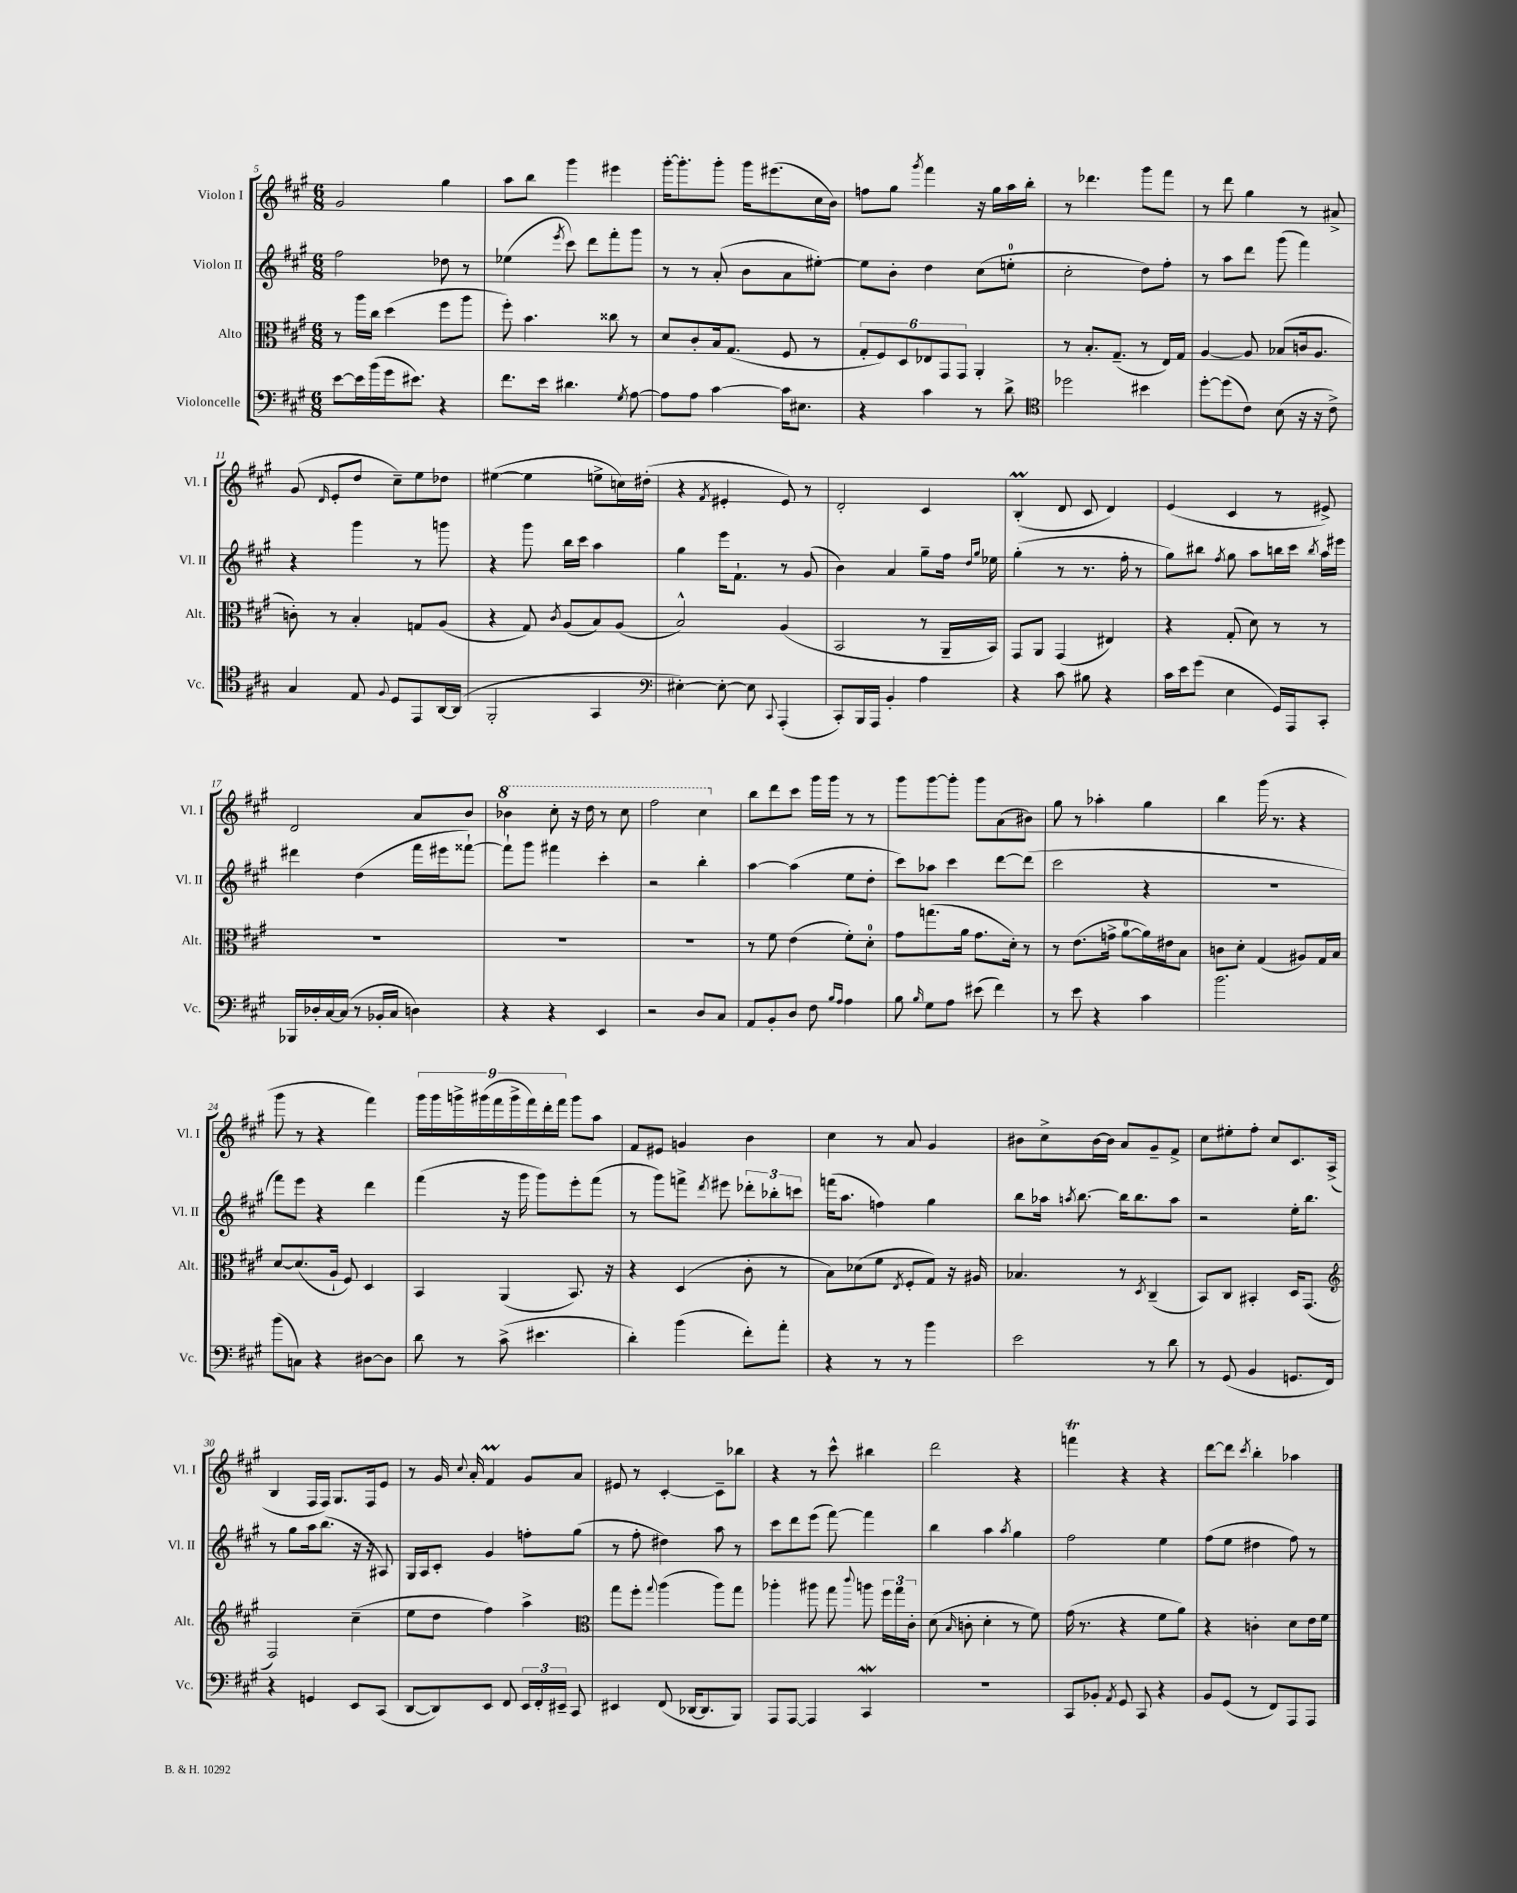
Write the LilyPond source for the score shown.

<<
\new StaffGroup <<
\new Staff = "s0" \with { instrumentName = "Violon I" shortInstrumentName = "Vl. I" } {
    \clef treble \key a \major \numericTimeSignature \time 6/8
    \autoBeamOff gis'2 gis''4 |
    a''8[ b''8] gis'''4 eis'''4 |
    gis'''16[~-. gis'''8.-. gis'''8]-. gis'''16[ eis'''8.( cis''16 b'16]) |
    f''8[ gis''8] \acciaccatura { gis'''8 } fis'''4 r16 gis''16[ a''16 b''16]-. |
    r8 des'''4. gis'''8[ fis'''8] |
    r8 d'''8 gis''4 r8 ais'8-> |
    gis'8( \grace { d'16 } e'8[-. d''8] cis''8[--) e''8 des''8] |
    eis''4~( eis''4 e''8[-> c''16) dis''16]-.( |
    r4 \acciaccatura { fis'8 } eis'4-. eis'8) r8 |
    d'2-. cis'4 |
    b4-.\prall( d'8 cis'8 d'4) |
    e'4( cis'4 r8 eis'8->) |
    d'2 a'8[ b'8] |
    \ottava #1 bes''4 cis'''8-. r16 d'''16 r8 cis'''8 |
    fis'''2 cis'''4 \ottava #0 |
    b''8[ d'''8 cis'''8] gis'''16[ gis'''16] r8 r8 |
    gis'''8[ gis'''8~ gis'''8]-. gis'''8[ a'8( bis'8]) |
    gis''8 r8 aes''4-. gis''4 |
    b''4 gis'''16( r8. r4 |
    gis'''8 r8 r4 fis'''4) |
    \tuplet 9/8 { gis'''16[ gis'''16 g'''16-> gis'''16( fis'''16 gis'''16-> fis'''16) d'''16-. fis'''16] } gis'''8[ a''8] |
    fis'8[ eis'8] g'4 b'4 |
    cis''4 r8 a'8 gis'4 |
    bis'8[ cis''8-> bis'16~ bis'16] a'8[ gis'8-- fis'8]-> |
    cis''8[ eis''8-. fis''8]-. cis''8[ cis'8. a16]->( |
    b4 fis16[ fis16]) gis8.[ fis16 e'8] |
    r8 gis'16 \appoggiatura { cis''8 } a'16-. fis'4\prall gis'8[ a'8] |
    eis'8 r8 cis'4~-. cis'8[-- bes''8] |
    r4 r8 cis'''8-^ bis''4 |
    d'''2 r4 |
    f'''4\trill r4 r4 |
    d'''8[~ d'''8] \acciaccatura { cis'''8 } b''4-. aes''4 \bar "|." |
}
\new Staff = "s1" \with { instrumentName = "Violon II" shortInstrumentName = "Vl. II" } {
    \clef treble \key a \major \numericTimeSignature \time 6/8
    \autoBeamOff fis''2 des''8 r8 |
    ees''4( \acciaccatura { e'''8 } cis'''8) d'''8[ fis'''8-. gis'''8] |
    r8 r8 a'8-.( b'8[ a'8 eis''8]~-.) |
    eis''8[ b'8]-. d''4 cis''8[( e''8]-0-. |
    cis''2-. d''8[) fis''8]-. |
    r8 a''8[ d'''8] gis'''8( fis'''4) |
    r4 gis'''4 r8 g'''8 |
    r4 gis'''8 b''16[ cis'''16] a''4 |
    gis''4 e'''16[ fis'8.]-! r8 gis'8( |
    b'4) a'4 gis''8[-- fis''16] \grace { d''16[ gis''16] } ees''16 |
    gis''4-.( r8 r8. fis''16-. r8 |
    gis''8[) bis''8] \acciaccatura { fis''8 } gis''8 a''8[ b''16 cis'''16] \acciaccatura { b''8 } a''16[ eis'''16] |
    dis'''4 d''4( fis'''16[ eis'''16 fisis'''8]~-!) |
    fisis'''8[-! gis'''8] fis'''4 cis'''4-. |
    r2 b''4-. |
    a''4~ a''4( e''8[ d''8]-. |
    cis'''8[) aes''8] cis'''4 d'''8[~ d'''8]( |
    cis'''2 r4 |
    R2. |
    fis'''8[) e'''8] r4 d'''4 |
    fis'''4( r16 gis'''16 gis'''8[) e'''8-. fis'''8]( |
    r8 gis'''8[) f'''8]-> \acciaccatura { d'''8 } eis'''8 \tuplet 3/2 { des'''8[-. bes''8-. c'''8] } |
    f'''16[( a''8.] f''4) gis''4 |
    b''8[ aes''16] \acciaccatura { a''8 } b''8.~ b''16[ b''8. a''8] |
    r2 e''16[-. b''8.] |
    r8 gis''8[ a''16 b''8.]( r16 r16 ais8) |
    gis16[ a16 cis'8]-. gis'4 f''8[-. gis''8]( |
    r8 fis''8-. dis''4) a''8 r8 |
    cis'''8[ d'''8 e'''8]( fis'''8~) fis'''4 |
    b''4 a''4 \acciaccatura { a''8 } gis''4 |
    fis''2 e''4 |
    fis''8[( e''8] dis''4 fis''8) r8 \bar "|." |
}
\new Staff = "s2" \with { instrumentName = "Alto" shortInstrumentName = "Alt." } {
    \clef alto \key a \major \numericTimeSignature \time 6/8
    \autoBeamOff r8 a''16[ cis''16] d''4( fis''8[ a''8] |
    fis''8-.) b'4. cisis''8 r8 |
    d'8[ cis'8-. b16 gis8.]( fis8 r8 |
    \tuplet 6/4 { gis8[-. fis8) d8 ees8 gis,8 gis,8] } a,4-. |
    r8 b8.[-. gis8.]--( r8 e16[) gis16] |
    a4~ a8 bes8[( c'16 a8.] |
    c'8-.) r8 b4-. g8[ a8]( |
    r4 gis8) \acciaccatura { cis'8 } a8[( b8) a8]( |
    b2-^) a4( |
    b,2 r8 a,16[-- b,16]) |
    gis,8[ a,8] gis,4( eis4) |
    r4 gis8-.( d'8) r8 r8 |
    R2. |
    R2. |
    R2. |
    r8 fis'8 e'4( fis'8[-.) d'8]-0-. |
    gis'8[ g''8.( a'16] gis'8.[ d'16]-.) r8 |
    r8 e'8.[( g'16]-> a'8[-0~ a'16) eis'16 b8] |
    c'8[ d'8]-. gis4( ais8[) gis16 b16] |
    d'8[~ d'8.( a16]-! fis8) d4 |
    b,4 a,4( b,8.) r16 |
    r4 d4( cis'8-. r8 |
    b8[) des'8( fis'8] \acciaccatura { e8 } fis8[-. gis8]) r16 ais16 |
    bes4. r8 \acciaccatura { d8 } cis4--( |
    b,8[) cis8] bis,4-. d16[ gis,8.]( |
    \clef treble fis2) cis''4--( |
    e''8[ d''8] fis''4) a''4-> |
    \clef alto gis''8[ fis''8]-. \appoggiatura { gis''8 } a''4( a''8[) gis''8] |
    aes''4-. ais''8 gis''8 \appoggiatura { cis'''8 } a''8 \tuplet 3/2 { fis''16[ gis''16 cis'16]-. } |
    d'8( \grace { b16 } c'8-. d'4-. r8 fis'8) |
    gis'16( r8. r4 fis'8[ a'8]) |
    r4 c'4-. d'8[ e'16 fis'16] \bar "|." |
}
\new Staff = "s3" \with { instrumentName = "Violoncelle" shortInstrumentName = "Vc." } {
    \clef bass \key a \major \numericTimeSignature \time 6/8
    \autoBeamOff e'8[~ e'16 b'16( gis'16 eis'8.]) r4 |
    fis'8.[ e'16] dis'4. \acciaccatura { gis8 } a8~ |
    a8[ a8] cis'4~ cis'16[ eis8.] |
    r4 cis'4 r8 d'8-> |
    \clef tenor des''2 bis'4 |
    d''8[~-. d''8( cis'8]) b8( r16 r16 cis'8->) |
    gis4 e8 \appoggiatura { fis8 } d8[ e,8 a,16~ a,16]( |
    fis,2-. gis,4 |
    \clef bass eis4~-.) eis8~-. eis8 \appoggiatura { cis,8 } a,,4-.( |
    cis,8[-.) b,,16 a,,16] b,4-. a4 |
    r4 cis'8 bis8 r4 |
    cis'16[ e'16 gis'8]( e4 gis,16[) a,,16 cis,8]-. |
    bes,,16[ des16-. cis16~ cis16]( r8 bes,16[-. cis16] d4) |
    r4 r4 e,4 |
    r2 d8[ cis8] |
    a,8[ b,8-. d8] fis8 \grace { b16[ a16] } a4 |
    b8 \grace { b16 } gis8[ a8] eis'8( fis'4) |
    r8 e'8 r4 cis'4 |
    b'2. |
    b'8[( c8]) r4 dis8[~ dis8] |
    d'8 r8 cis'8->( eis'4. |
    d'4-.) b'4( fis'8[-.) a'8]-. |
    r4 r8 r8 b'4 |
    e'2 r8 d'8 |
    r8 gis,8( b,4 g,8.[ fis,16]) |
    r4 g,4 e,8[ cis,8]( |
    d,8[~ d,8) e,8] fis,8 \tuplet 3/2 { e,16[ fis,16-. eis,16]-- } cis,8 |
    eis,4 fis,8( des,16[~ des,8. b,,8]) |
    a,,8[ a,,8]~ a,,4 cis,4\mordent |
    R2. |
    cis,8[ bes,8]-. \acciaccatura { a,8 } gis,8 cis,8 r4 |
    b,8[ gis,8]( r8 fis,8[) a,,8 a,,8] \bar "|." |
}
>>
>>
\layout { \context { \Score currentBarNumber = #5 } }
